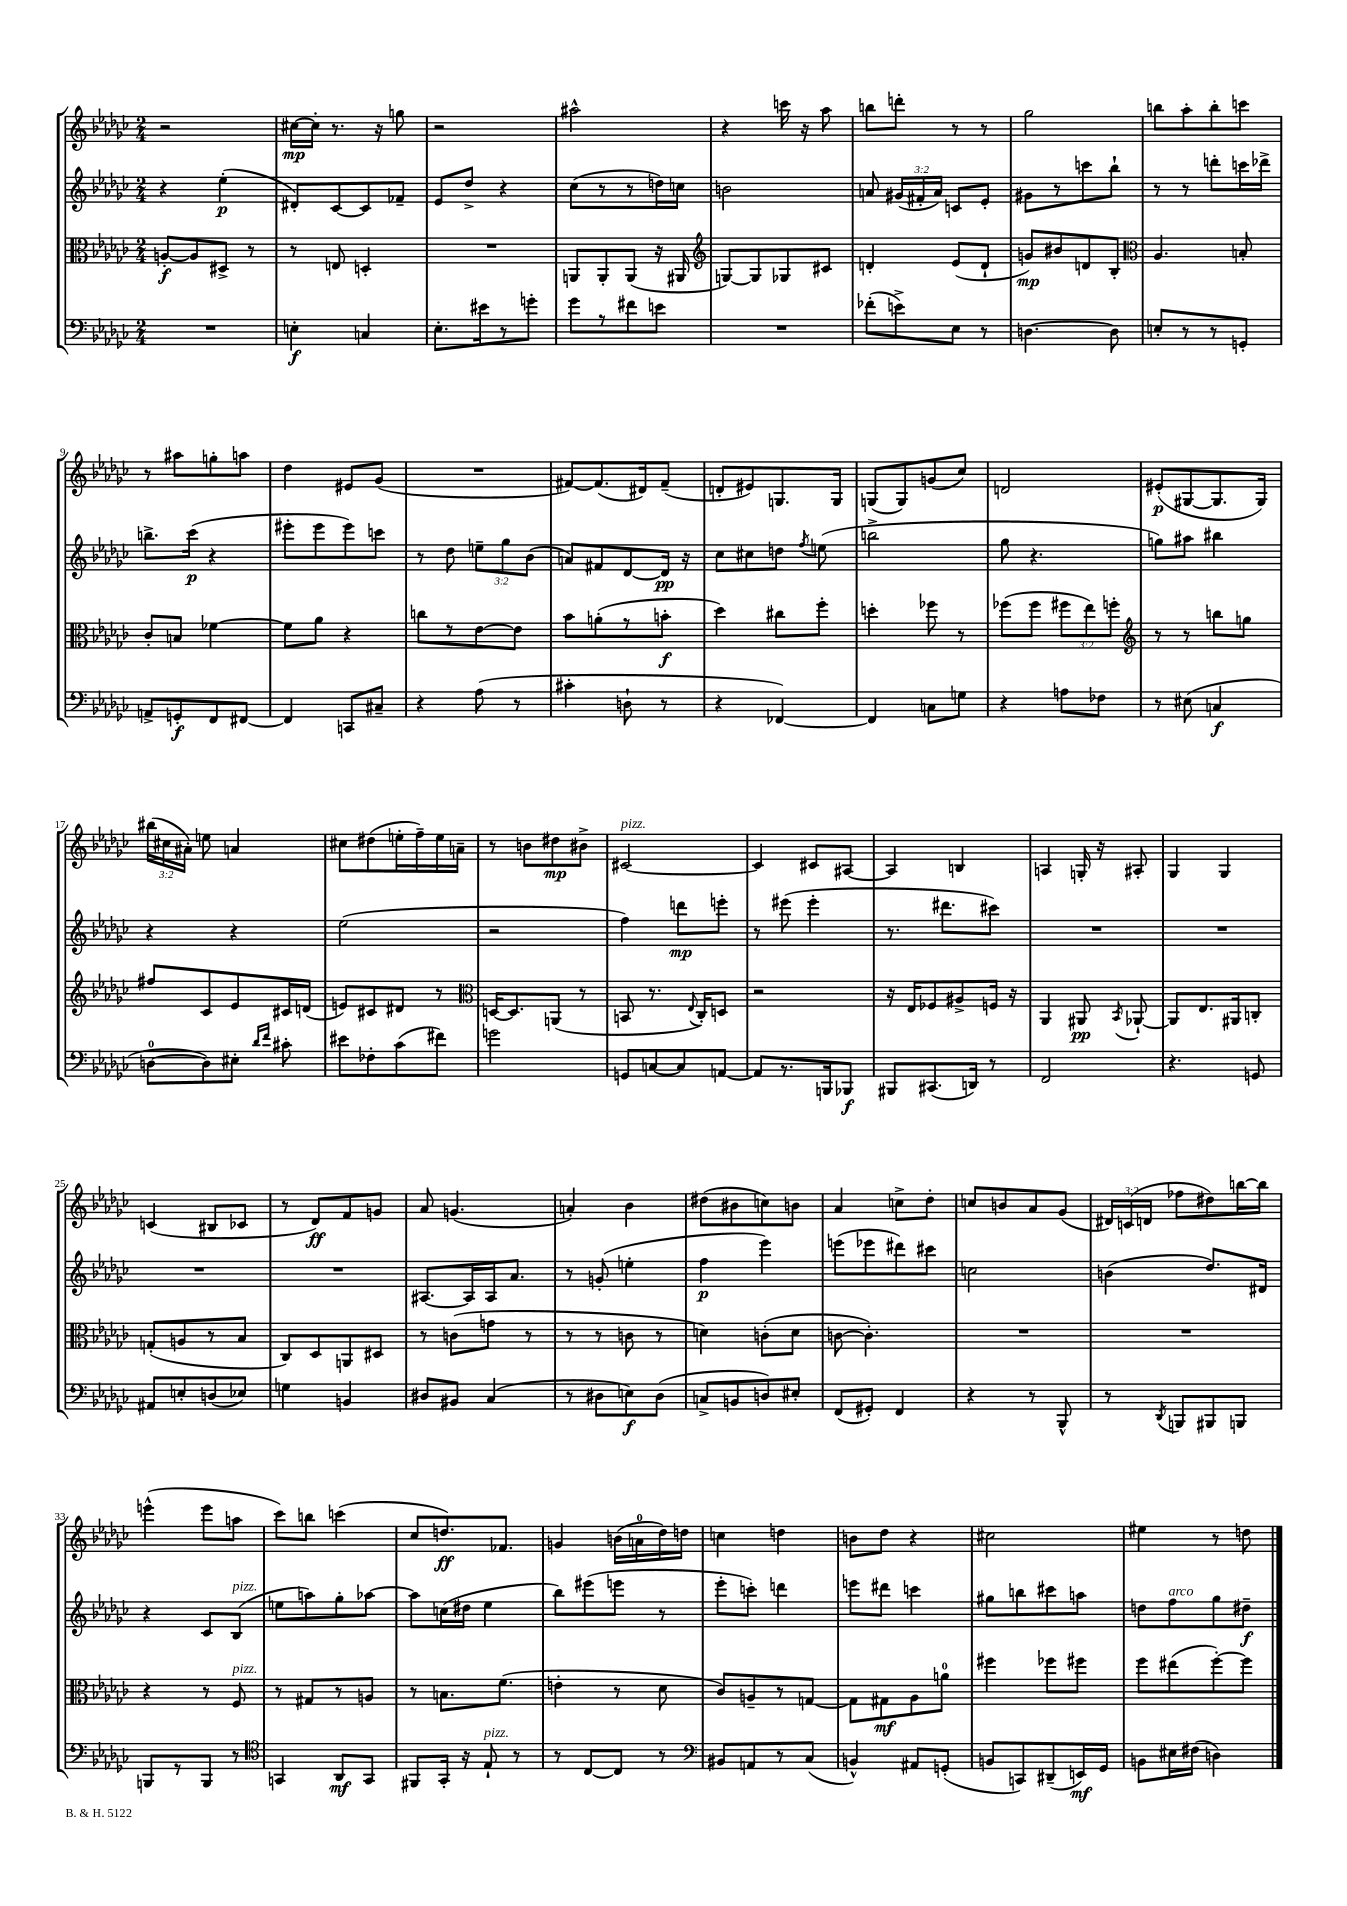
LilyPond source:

<<
\new StaffGroup <<
\new Staff = "s0" {
    \clef treble \key ges \major \numericTimeSignature \time 2/4 \override Staff.TupletNumber.text = #tuplet-number::calc-fraction-text
    \autoBeamOff r2 |
    cis''16[~\mp cis''16]-. r8. r16 g''8 |
    r2 |
    ais''2-^ |
    r4 c'''16 r16 aes''8 |
    b''8[ d'''8]-. r8 r8 |
    ges''2 |
    b''8[ aes''8-. b''8-. c'''8] |
    r8 ais''8[ g''8-. a''8] |
    des''4 eis'8[ ges'8]( |
    R2 |
    fis'8[~) fis'8.( dis'16) fis'8]--( |
    d'8[-. eis'8) g8. g16] |
    g8[( g8) g'8( ces''8]) |
    d'2 |
    eis'8[-.\p( gis8~ gis8. gis16]) |
    \tuplet 3/2 { bis''16[( cis''16 ais'16]-.) } e''8 a'4 |
    cis''8[ dis''8( e''16-. f''16--) e''16 a'16]-- |
    r8 b'8[ dis''8\mp bis'8]-> |
    cis'2~^\markup { \italic "pizz." } |
    cis'4 cis'8[ ais8]~ |
    ais4 b4 |
    a4 g16-. r16 ais8-. |
    ges4 ges4 |
    c'4( bis8[ ces'8] |
    r8 des'8[\ff) f'8 g'8] |
    aes'8 g'4.( |
    a'4-.) bes'4 |
    dis''8[( bis'8 c''8) b'8] |
    aes'4 c''8[-> des''8]-. |
    c''8[ b'8 aes'8 ges'8]( |
    \tuplet 3/2 { dis'16[) c'16( d'16] } fes''8[ dis''8) b''16~ b''16] |
    e'''4-^( e'''8[ a''8] |
    ces'''8[) b''8] c'''4( |
    ces''8[ d''8.\ff) fes'8.] |
    g'4 b'16[( a'16-0 des''16) d''16] |
    c''4 d''4 |
    b'8[ des''8] r4 |
    cis''2 |
    eis''4 r8 d''8 \bar "|." |
}
\new Staff = "s1" {
    \clef treble \key ges \major \numericTimeSignature \time 2/4 \override Staff.TupletNumber.text = #tuplet-number::calc-fraction-text
    \autoBeamOff r4 ees''4-.\p( |
    dis'8[-.) ces'8~ ces'8 fes'8]-- |
    ees'8[ des''8]-> r4 |
    ces''8[( r8 r8 d''16) c''16] |
    b'2 |
    a'8 \tuplet 3/2 { gis'16[( fis'16-. a'16]) } c'8[ ees'8]-. |
    gis'8[ r8 c'''8 bes''8]-! |
    r8 r8 d'''8[-. c'''16 des'''16]-> |
    b''8.[-> ces'''16]\p( r4 |
    eis'''8[-. eis'''8 eis'''8) c'''8] |
    r8 des''8 \tuplet 3/2 { e''8[-- ges''8 bes'8]( } |
    a'8[) fis'8 des'8~ des'16]\pp r16 |
    ces''8[ cis''8 d''8] \acciaccatura { f''8 } e''8( |
    b''2-> |
    ges''8 r4. |
    g''8[) ais''8] bis''4 |
    r4 r4 |
    ees''2( |
    r2 |
    f''4) d'''8[\mp e'''8]-. |
    r8 eis'''8( eis'''4-. |
    r8. dis'''8.[ cis'''8]) |
    R2 |
    R2 |
    R2 |
    R2 |
    ais8.[~ ais16 ais16 aes'8.] |
    r8 g'8-.( e''4-. |
    f''4\p ees'''4) |
    e'''8[( ees'''8 dis'''8) cis'''8] |
    c''2 |
    b'4( des''8.[) dis'16] |
    r4 ces'8[ bes8]^\markup { \italic "pizz." }( |
    e''8[ a''8) ges''8-. aes''8]~ |
    aes''8[ c''16( dis''16] ees''4 |
    bes''8[) eis'''8( e'''8] r8 |
    ees'''8[-. c'''8]-.) d'''4 |
    e'''8[ dis'''8] c'''4 |
    gis''8[ b''8 cis'''8 a''8] |
    d''8[ f''8^\markup { \italic "arco" } ges''8 dis''8]--\f \bar "|." |
}
\new Staff = "s2" {
    \clef alto \key ges \major \numericTimeSignature \time 2/4 \override Staff.TupletNumber.text = #tuplet-number::calc-fraction-text
    \autoBeamOff a8[~-.\f a8 dis8]-> r8 |
    r8 e8 d4-. |
    R2 |
    a,8[ a,8-. a,8]( r16 ais,16 |
    \clef treble g8[~) g8 ges8 cis'8] |
    d'4-. ees'8[( d'8]-! |
    g'8[\mp) bis'8 d'8 bes8]-. |
    \clef alto aes4. b8-. |
    ces'8[-. b8] fes'4~ |
    fes'8[ aes'8] r4 |
    c''8[ r8 ees'8~ ees'8] |
    bes'8[ a'8-.( r8 b'8]-.\f |
    des''4) cis''8[ f''8]-. |
    d''4-. fes''8 r8 |
    fes''8[( fes''8] \tuplet 3/2 { fis''8[ ees''8) f''8]-. } |
    \clef treble r8 r8 b''8[ g''8] |
    fis''8[ ces'8 ees'8 cis'16 d'16]( |
    e'8[) cis'8 dis'8] r8 |
    \clef alto d16[~ d8. a,8]( r8 |
    b,8 r8. \appoggiatura { ees8 } ces16[-.) d8] |
    r2 |
    r16 ees16[ fes8 ais8-> f16] r16 |
    aes,4 ais,8\pp \acciaccatura { bes,8 } aes,8~-! |
    aes,8[ ees8. ais,16 c8]-. |
    g8[-.( a8 r8 bes8] |
    ces8[) des8 a,8 dis8] |
    r8 c'8[( g'8] r8 |
    r8 r8 c'8 r8 |
    d'4) c'8[-.( d'8] |
    c'8~ c'4.-.) |
    R2 |
    R2 |
    r4 r8 f8^\markup { \italic "pizz." } |
    r8 gis8[ r8 a8] |
    r8 b8.[ f'8.]( |
    e'4-. r8 des'8 |
    ces'8[) a8-- r8 g8]~ |
    g8[ gis8\mf aes8 a'8]-0 |
    fis''4 fes''8[ fis''8] |
    f''8[ eis''8( f''8~-.) f''8] \bar "|." |
}
\new Staff = "s3" {
    \clef bass \key ges \major \numericTimeSignature \time 2/4
    \autoBeamOff R2 |
    e4-.\f c4 |
    ees8.[-. eis'16 r8 g'8]-. |
    ges'8[ r8 fis'8 e'8] |
    R2 |
    fes'8[-.( e'8->) ees8] r8 |
    d4.~ d8 |
    e8[-. r8 r8 g,8]-. |
    a,8[-> g,8-.\f f,8 fis,8]~ |
    fis,4 c,8[ cis8]-- |
    r4 aes8( r8 |
    cis'4-. d8-! r8 |
    r4 fes,4~) |
    fes,4 c8[ g8] |
    r4 a8[ fes8] |
    r8 eis8( c4\f |
    d8[-0~ d8) eis8]-. \grace { des'16[ f'16] } cis'8-. |
    eis'8[ fes8-. ces'8( fis'8]) |
    g'2 |
    g,8[ c8~ c8 a,8]~ |
    a,8[ r8. b,,16 bes,,8]\f |
    bis,,8[ cis,8.( d,16]) r8 |
    f,2 |
    r4. g,8 |
    ais,8[ e8-. d8( ees8]) |
    g4 b,4 |
    dis8[ bis,8] ces4( |
    r8 dis8[ e8\f) dis8]( |
    c8[-> b,8 d8) eis8]-. |
    f,8[( gis,8]-.) f,4 |
    r4 r8 bes,,8-^ |
    r8 \acciaccatura { des,8 } b,,8[ bis,,8 b,,8] |
    b,,8[ r8 b,,8] r8 |
    \clef tenor g,4 aes,8[\mf g,8] |
    fis,8[ ges,16]-. r16 ees8-!^\markup { \italic "pizz." } r8 |
    r8 ces8[~ ces8] r8 |
    \clef bass bis,8[ a,8 r8 ces8]( |
    b,4-^) ais,8[ g,8]-.( |
    b,8[ c,8) dis,8--( e,16\mf) ges,16] |
    b,8[ eis16 fis16]( d4) \bar "|." |
}
>>
>>
